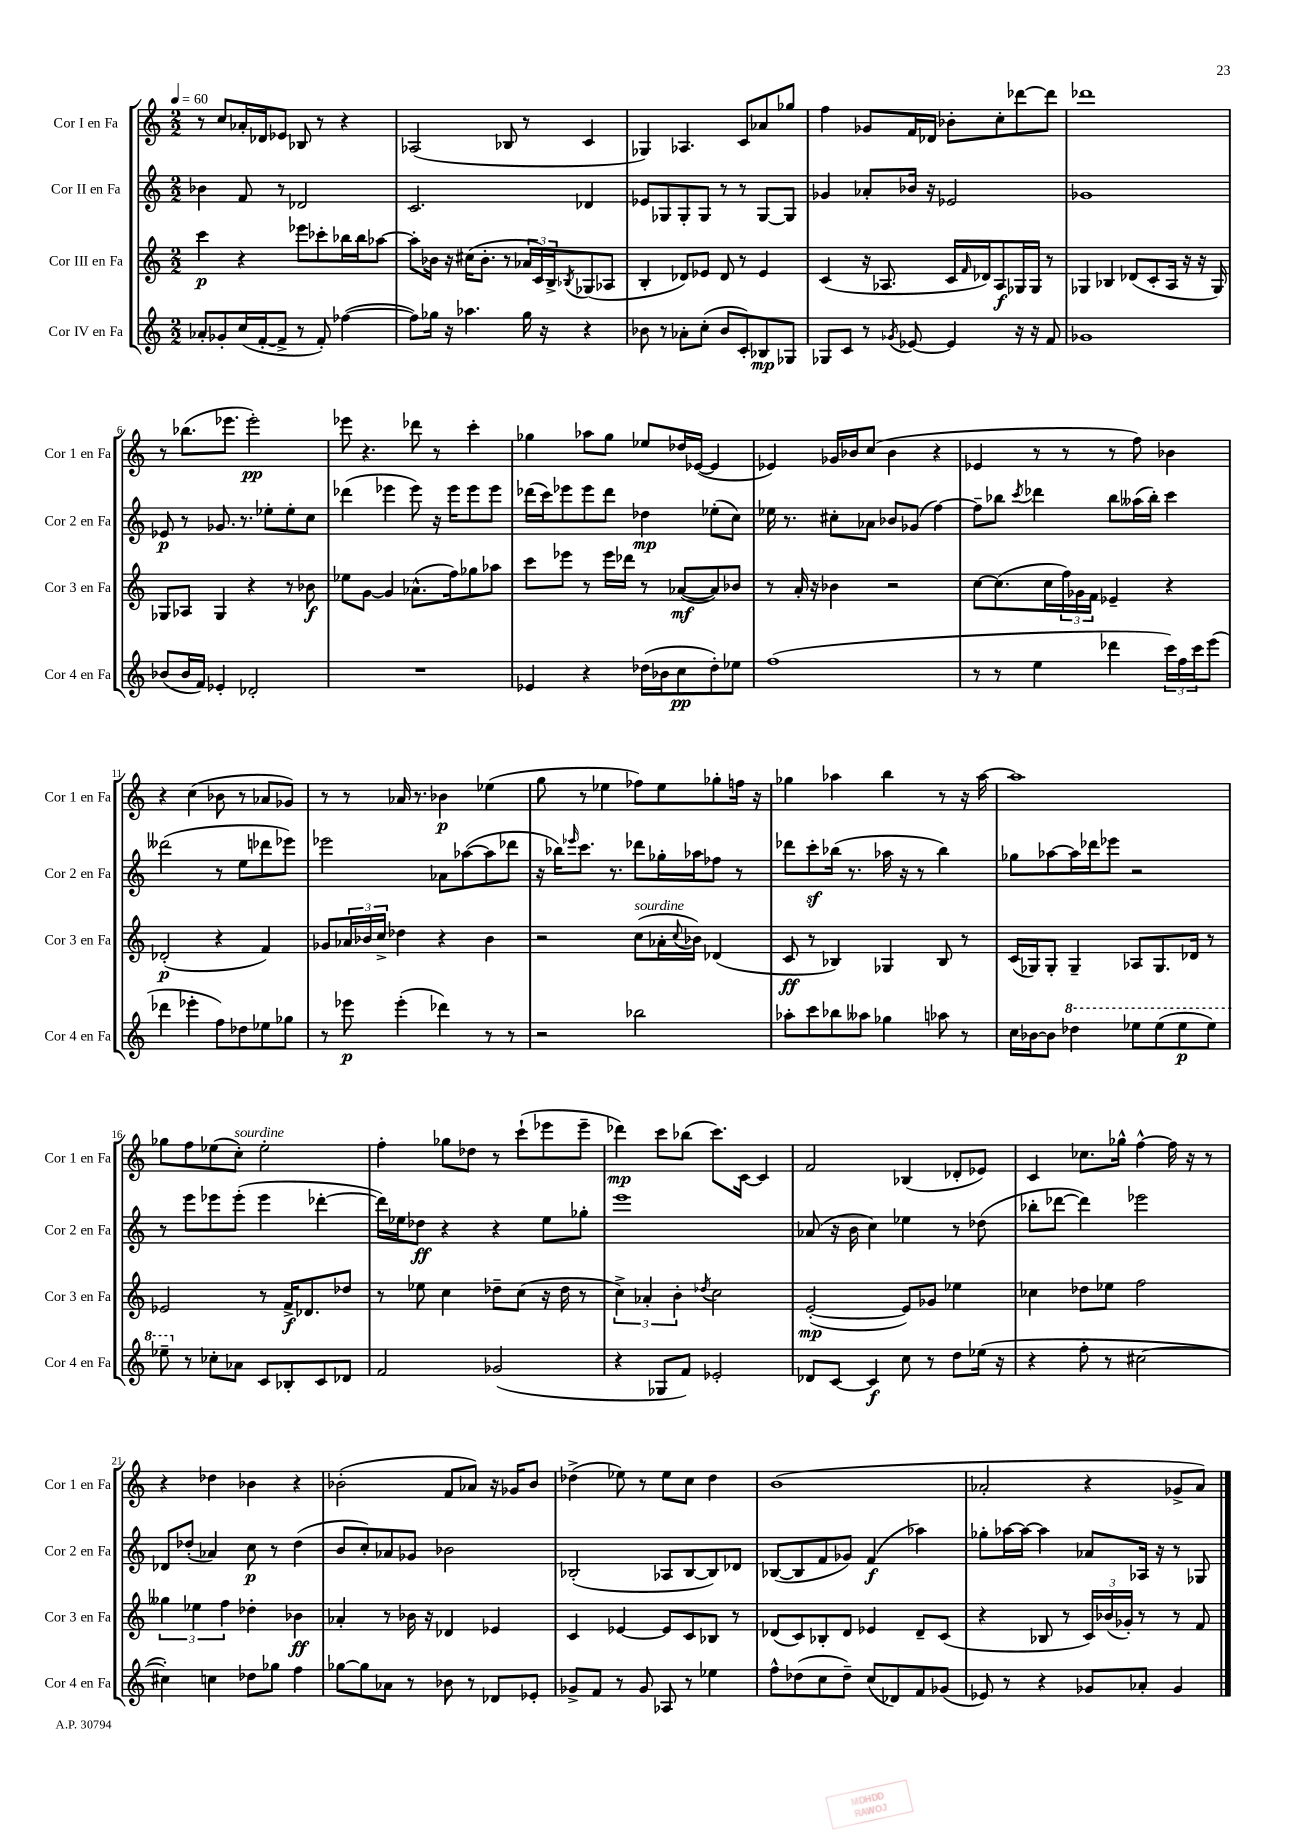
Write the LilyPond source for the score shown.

<<
\new StaffGroup <<
\new Staff = "s0" \with { instrumentName = "Cor I en Fa" shortInstrumentName = "Cor 1 en Fa" } {
    \clef treble \key c \major \numericTimeSignature \time 2/2 \tempo 4 = 60
    r8 c''8 aes'16-. des'16 ees'8 bes8 r8 r4 |
    aes2( bes8 r8 c'4 |
    ges4) aes4. c'8 aes'8 ges''8 |
    f''4 ges'8 f'16 des'16 bes'8-. c''8-. des'''8~ des'''8 |
    des'''1 |
    r8 bes''8.( ees'''8. ees'''2-.\pp) |
    ees'''8 r4. des'''8 r8 c'''4-. |
    ges''4 aes''8 ges''8 ees''8 des''16 ees'16~( ees'4 |
    ees'4) ges'16 bes'16 c''8( bes'4 r4 |
    ees'4 r8 r8 r8 f''8) bes'4 |
    r4 c''4( bes'8 r8 aes'8 ges'8) |
    r8 r8 aes'16 r8. bes'4\p ees''4( |
    g''8 r8 ees''4 fes''8) ees''8 ges''8-. f''16 r16 |
    ges''4 aes''4 b''4 r8 r16 aes''16~ |
    aes''1 |
    ges''8 f''8 ees''8( c''8-.^\markup { \italic "sourdine" }) ees''2-. |
    f''4-. ges''8 des''8 r8 c'''8-!( ees'''8 ees'''8-- |
    des'''4\mp) c'''8 bes''8( c'''8.) c'16~ c'4 |
    f'2 bes4( des'8-. ees'8) |
    c'4 ces''8. ges''16-^ f''4~-^ f''16 r16 r8 |
    r4 des''4 bes'4 r4 |
    bes'2-.( f'8 aes'8) r16 ges'16 bes'8 |
    des''4->( ees''8) r8 ees''8 c''8 des''4 |
    b'1( |
    aes'2-. r4 ges'8-> aes'8) \bar "|." |
}
\new Staff = "s1" \with { instrumentName = "Cor II en Fa" shortInstrumentName = "Cor 2 en Fa" } {
    \clef treble \key c \major \numericTimeSignature \time 2/2
    bes'4 f'8 r8 des'2 |
    c'2. des'4 |
    ees'8 ges8 ges8-. ges8 r8 r8 ges8~ ges8 |
    ges'4 aes'8-. bes'16 r16 ees'2 |
    ges'1 |
    ees'8\p r8 ges'8. r8. ees''8-. ees''8-. c''8 |
    des'''4( ees'''4 ees'''8) r16 ees'''16 ees'''8 ees'''8 |
    des'''16( c'''16) ees'''8 ees'''8 des'''8 des''4\mp ees''8-.( c''8) |
    ees''16 r8. cis''8-. aes'8 bes'8 ges'8( f''4~) |
    f''8-- bes''8 \acciaccatura { c'''8 } des'''4 bes''8 aeses''16( bes''16-.) c'''4 |
    deses'''2( r8 e''8 des'''8 ees'''8) |
    ees'''2 aes'8 aes''8~( aes''8 des'''8 |
    r16 bes''16) \grace { ees'''16 } c'''8. r8. des'''8 ges''16-. aes''16 fes''8 r8 |
    des'''8 c'''8-.\sf bes''16( r8. aes''16 r16 r8 bes''4) |
    ges''8 aes''8~ aes''16 des'''16 ees'''8 r2 |
    r8 e'''8 ees'''8 ees'''8-.( ees'''4 des'''4~-. |
    des'''16) ees''16 des''8\ff r4 r4 ees''8 ges''8-. |
    e'''1 |
    aes'8( r16 b'16 c''4) ees''4 r8 des''8( |
    bes''8-. des'''8~ des'''4) ees'''2 |
    des'8 des''8-.( aes'4) c''8\p r8 des''4( |
    b'8 c''8-.) aes'8 ges'8 bes'2 |
    bes2-.( aes8 bes8~ bes8) des'8 |
    bes8~( bes8 f'8 ges'8) f'4\f( aes''4) |
    ges''8-. aes''16~ aes''16~ aes''4 aes'8 aes16 r16 r8 ges8 \bar "|." |
}
\new Staff = "s2" \with { instrumentName = "Cor III en Fa" shortInstrumentName = "Cor 3 en Fa" } {
    \clef treble \key c \major \numericTimeSignature \time 2/2
    c'''4\p r4 ees'''8 ces'''8-. bes''16 bes''16 aes''8~ |
    aes''8-. bes'16 r16 cis''16( bes'8.-. r8 \tuplet 3/2 { aes'16 c'16) b16-> } \acciaccatura { bes8 } ges8( aes8 |
    b4-. des'8) ees'8 des'8 r8 ees'4 |
    c'4( r16 aes8. c'16 \grace { f'16 } des'16) aes8\f ges16 ges16 r8 |
    ges4 bes4 des'8( c'8-. a16 r16 r16 ges16) |
    ges8 aes8 ges4 r4 r8 bes'8\f |
    ees''8 g'8~ g'4 aes'8.-^( f''16) ges''8 aes''8 |
    c'''8 ees'''8 r8 ees'''16 des'''16 r8 aes'8~\mf( aes'8) bes'8 |
    r8 a'16-. r16 bes'4 r2 |
    c''8~ c''8.( c''16 \tuplet 3/2 { f''16) ges'16 f'16 } ees'4-- r4 |
    des'2-.\p( r4 f'4) |
    ges'8 \tuplet 3/2 { aes'16 bes'16 c''16-> } des''4 r4 bes'4 |
    r2 c''8^\markup { \italic "sourdine" }( aes'16-. \appoggiatura { c''8 } bes'16) des'4( |
    c'8\ff r8 bes4) ges4 bes8 r8 |
    c'16( ges16) ges8-. ges4-- aes8 ges8. des'16 r8 |
    ees'2 r8 f'16->\f des'8. des''8 |
    r8 ees''8 c''4 des''8-- c''8( r16 des''16 r8 |
    \tuplet 3/2 { c''4->) aes'4-. b'4-. } \acciaccatura { des''8 } c''2 |
    e'2~-.\mp( e'8) ges'8 ees''4 |
    ces''4 des''8 ees''8 f''2 |
    \tuplet 3/2 { geses''4 ees''4 f''4 } des''4-. bes'4\ff |
    aes'4-. r8 bes'16 r16 des'4 ees'4 |
    c'4 ees'4~ ees'8 c'8 bes8 r8 |
    des'8( c'8) bes8-. des'8 ees'4 des'8-- c'8( |
    r4 bes8 r8 \tuplet 3/2 { c'16) bes'16( ges'16-.) } r8 r8 f'8 \bar "|." |
}
\new Staff = "s3" \with { instrumentName = "Cor IV en Fa" shortInstrumentName = "Cor 4 en Fa" } {
    \clef treble \key c \major \numericTimeSignature \time 2/2
    aes'8-. ges'8-. c''16( f'16~-. f'8-> r8 f'8-.) fes''4~( |
    fes''8) ges''16 r16 aes''4. ges''16 r16 r4 |
    bes'8 r8 aes'8-. c''8-.( bes'8 c'8-.) bes8\mp ges8 |
    ges8 c'8 r8 \acciaccatura { ges'8 } ees'8~ ees'4 r16 r16 f'8 |
    ges'1 |
    bes'8( bes'16 f'16) ees'4-. des'2-. |
    R1 |
    ees'4 r4 des''16( bes'16 c''8\pp des''8-.) ees''8 |
    f''1( |
    r8 r8 e''4 des'''4 \tuplet 3/2 { c'''16) f''16 c'''16 } e'''8( |
    des'''4 ees'''4-. f''8) des''8 ees''8 ges''8 |
    r8 ees'''8\p ees'''4-.( des'''4) r8 r8 |
    r2 bes''2 |
    aes''8-. c'''8 bes''8 aeses''8 ges''4 aes''8 r8 |
    c''16 bes'16~ bes'8 \ottava #1 des'''4 ees'''8 ees'''8( ees'''8\p ees'''8) |
    ees'''8-- \ottava #0 r8 ces''8-. aes'8 c'8 bes8-. c'8 des'8 |
    f'2 ges'2( |
    r4 ges8 f'8) ees'2-. |
    des'8 c'8~ c'4\f c''8 r8 d''8 ees''16( r16 |
    r4 f''8-. r8 cis''2~ |
    cis''4-.) c''4 des''8 ges''8 f''4 |
    ges''8~ ges''8 aes'8 r8 bes'8 r8 des'8 ees'8-. |
    ges'8-> f'8 r8 ges'8 aes8 r8 ees''4 |
    f''8-^ des''8( c''8 des''8--) c''8( des'8) f'8 ges'8( |
    ees'8) r8 r4 ges'8 aes'8-. ges'4 \bar "|." |
}
>>
>>
